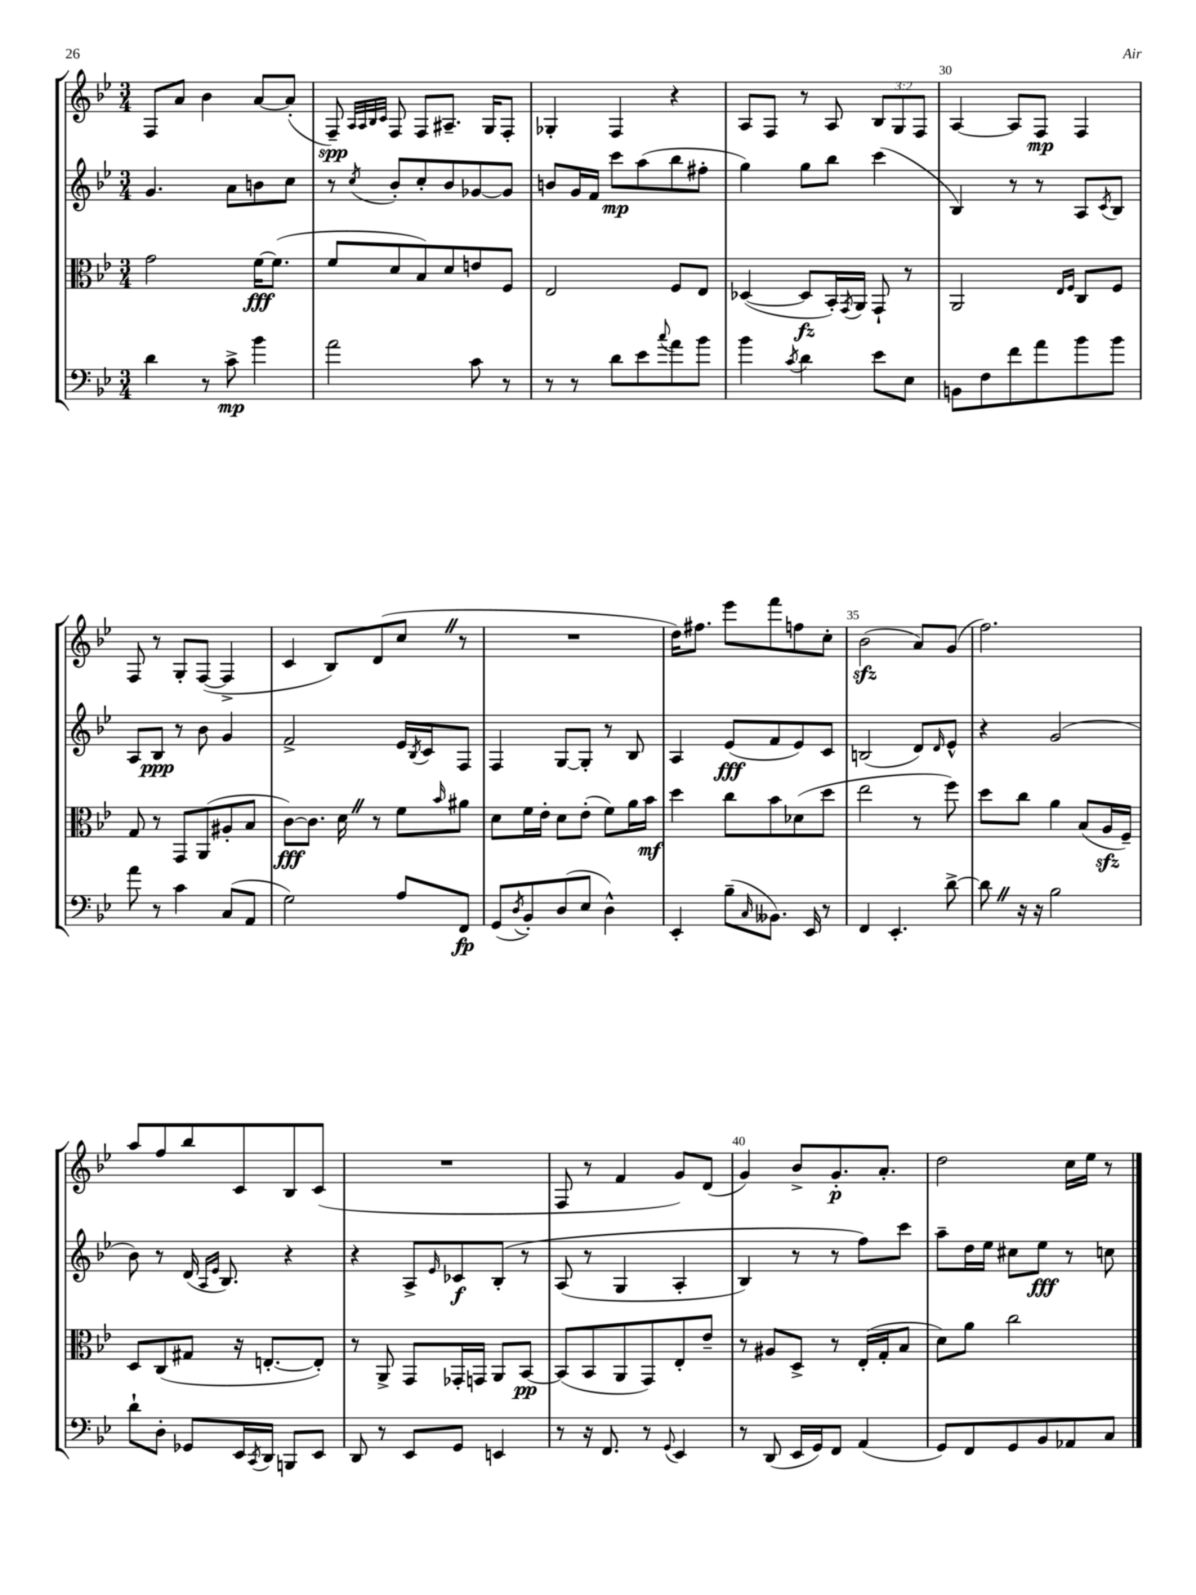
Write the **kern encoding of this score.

**kern	**kern	**kern	**kern
*staff4	*staff3	*staff2	*staff1
*clefF4	*clefC3	*clefG2	*clefG2
*k[b-e-]	*k[b-e-]	*k[b-e-]	*k[b-e-]
*M3/4	*M3/4	*M3/4	*M3/4
4d	2g	4.g	8F
.	.	.	8a
8r	.	.	4b-
8c^	.	8a	.
4b-	[16f	8b	[8a
.	(8.f]	.	.
.	.	8cc	(8a']
=	=	=	=
2a	8f	8r	8F~)
.	.	.	32qqA
.	.	.	32qqA
.	.	.	32qqB-
.	.	8qcc	32qqc
.	8d	8b-'	8F
.	8B-)	8cc'	8F
.	8d	8b-	8.A#~
8c	8e	[8g-	.
.	.	.	16G
8r	8F	8g-]	8F'
=	=	=	=
8r	2E-	8b	4G-'
8r	.	16g	.
.	.	16f	.
8d	.	8ccc	4F
8e-	.	(8aa	.
8qqcc	.	.	.
8a	8F	8bb-	4r
8b-	8E-	8ff#'	.
=	=	=	=
4b-	([4D-	4gg)	8A
.	.	.	8F
8qc	.	.	.
4d	8D-]	8gg	8r
.	16BB-')	8bb-	8A
.	8qGG	.	.
.	16AA	.	.
8e-	8GG`	(4ccc	12B-
.	.	.	12G
8E-	8r	.	.
.	.	.	12F
=	=	=	=
8BB	2AA	4B-)	[4A
8F	.	.	.
8f	.	8r	8A]
8a	.	8r	8F
.	16qqE-	.	.
.	16qqF	.	.
8b-	8C	8A	4F
.	.	8qc	.
8b-	8F	8B-	.
=	=	=	=
8a	8G	8A	8F
8r	8r	8B-	8r
4c	8GG	8r	8G'
.	(8AA	8b-	([8F
(8C	8A#'	4g	4F^]
8AA	8B-	.	.
=	=	=	=
2G)	[8c)	2f^	4c
.	8.c]	.	.
.	.	.	8B-)
.	16d	.	.
.	8r	.	(8d
8A	8f	16e-	8cc
.	.	8qB-	.
.	.	16c	.
.	16qqb-	.	.
8FF	8a#	8F	8r
=	=	=	=
(8GG	8d	4F	2.r
8qD	.	.	.
8BB-')	16f	.	.
.	16e-'	.	.
(8D	8d	[8G	.
8E-	(8e-'	8G']	.
4D^^)	8f)	8r	.
.	16a	8B-	.
.	16b-	.	.
=	=	=	=
4EE-'	4dd	4A	16dd)
.	.	.	8.ff#
(8B-~	8cc	(8e-	8eee-
16qqC	.	.	.
8.BB--)	8b-	8f	8fff
.	(8d-	8e-)	8ff
16EE-	.	.	.
8r	8dd	8c	8cc'
=	=	=	=
4FF	2ee-	(2B	(2b-
4.EE-'	.	.	.
.	8r	8d)	8a)
.	.	16qqd	.
[8d^	8ff)	8e-^^	(8g
=	=	=	=
8d]	8dd	4r	2.ff)
16r	8cc	.	.
16r	.	.	.
2B-	4a	(2g	.
.	(8B-	.	.
.	16A	.	.
.	16F~)	.	.
=	=	=	=
8d`	8D	8b-)	8aa
8D'	(8C	8r	8ff
8GG-	8G#	(16d	8bb-
.	.	16qqA	.
.	.	16qqe-	.
.	.	8.B-)	.
16EE-	16r	.	8c
8qCC	.	.	.
16DD	[8.E'	.	.
8BBB	.	4r	8B-
8EE-	8E'])	.	(8c
=	=	=	=
8DD	8r	4r	2.r
8r	8AA^	.	.
8EE-	8GG	8A^	.
.	.	16qqe-	.
8GG	16GG-'	8c-	.
.	16GG	.	.
4EE	8AA	&(8B-'	.
.	[8BB-	8r	.
=	=	=	=
8r	(8BB-]	(8A	8F
16r	8BB-	8r	8r
8.FF	.	.	.
.	8AA	4G	4f
8r	8GG)	.	.
8qqGG	.	.	.
4EE-	8E-'	4A'	8g)
.	8e-~	.	(8d
=	=	=	=
8r	8r	4B-)	4g)
(8DD	8A#	.	.
16EE-	8D^	8r	8b-^
16GG)	.	.	.
8FF	8r	8r	8.g'
(4AA	(16E-'	8ff&)	.
.	16G'	.	8.a'
.	8B-	8ccc	.
=	=	=	=
8GG)	8d)	8aa~	2dd
8FF	8a	16dd	.
.	.	16ee-	.
8GG	2cc	8cc#	.
8BB-	.	8ee-	.
8AA-	.	8r	16cc
.	.	.	16ee-
8C	.	8cc	8r
==	==	==	==
*-	*-	*-	*-
